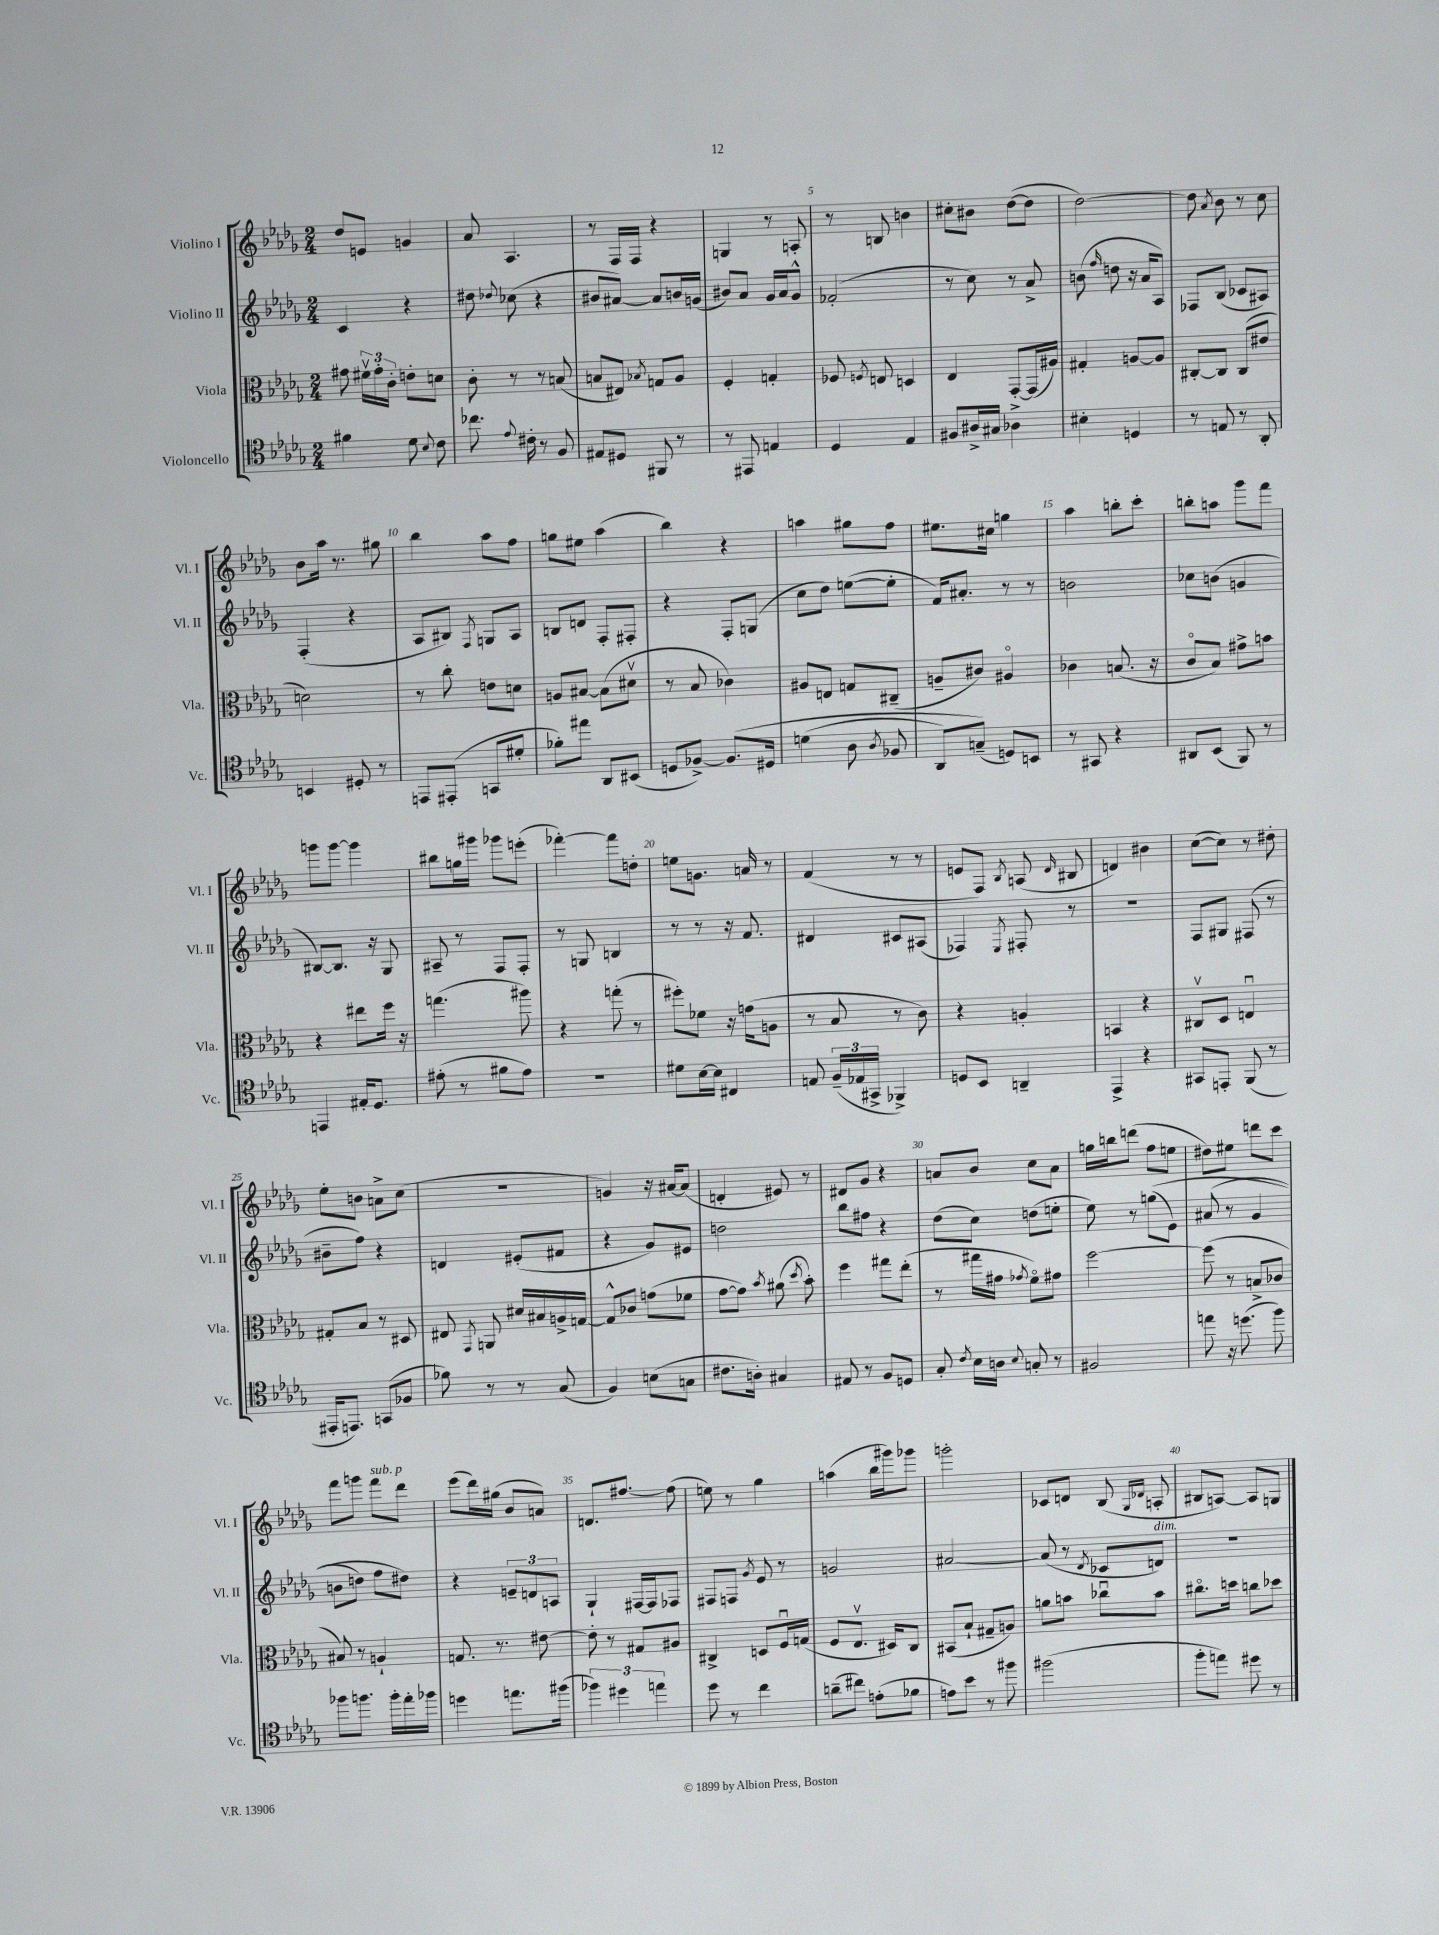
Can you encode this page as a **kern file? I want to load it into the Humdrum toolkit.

**kern	**kern	**kern	**kern
*part4	*part3	*part2	*part1
*staff4	*staff3	*staff2	*staff1
*I"Violoncello	*I"Viola	*I"Violino II	*I"Violino I
*I'Vc.	*I'Vla.	*I'Vl. II	*I'Vl. I
*clefC4	*clefC3	*clefG2	*clefG2
*k[b-e-a-d-g-]	*k[b-e-a-d-g-]	*k[b-e-a-d-g-]	*k[b-e-a-d-g-]
*M2/4	*M2/4	*M2/4	*M2/4
=1	=1	=1	=1
4f#X\	8g#X\	4c/	8dd-/L
.	24f#Xv\LL	.	8en/J
.	24g#'\	.	.
.	24c'\JJ	.	.
8d-\	8en'\L	4r	4gn/
8qqB-/	.	.	.
8c\	8dn\J	.	.
=2	=2	=2	=2
8.cc-X\	8c'\	8dd#X\	8a-/
.	.	8qqdd-X/	.
.	8r	(8cc-X\	4.A-/
8qqe-/	.	.	.
16c#X'\	.	.	.
8r	8r	4r	.
8F/	(8Bn/	.	.
=3	=3	=3	=3
8E#X/L	8Bn/L	8b#X/L	8r
8D#X/J	8E#X/J)	[8a#X/J)	16F/LL
.	.	.	16F/JJ
.	8qB-X/	.	.
8FF#X/	8Gn/L	8a#/L]	4r
8r	8A-/J	16bn/L	.
.	.	(16gn/JJ	.
=4	=4	=4	=4
8r	4F'/	8b#X/L)	4Gn/
8EE#X/	.	8a-/J	.
4En/	4Gn'/	16g-/LL	8r
.	.	16a-/J	.
.	.	8g-^^/J	8An'/
=5	=5	=5	=5
4D-/	8F-X/	(2f-X'/	8r
.	8qFn/	.	.
.	8En/	.	8Bn/
4E-/	4Dn/	.	4bn\
=6	=6	=6	=6
8F#X/L	4E-/	8r	8cc#X'\L
16A#X^/L	.	8cc\)	8b#X\J
16G#X/JJ	.	.	.
4A-X^\	[8GG-'/L	8r	([8dd-\L
.	(16GG-/L]	8a-^/	8dd-\J]
.	16A#X/JJ)	.	.
=7	=7	=7	=7
4B#X'\	4G#X'/	(8bn\	[2dd-\)
.	.	16qqff/	.
.	.	8ddn\	.
4Dn/	[8An/L	16r	.
.	.	16a-/KL	.
.	8A/J]	8A-/J)	.
=8	=8	=8	=8
8r	[8C#X'/L	8F-X/L	8dd-\]
.	.	.	8qa-/
8En/	8C#/J]	(8B-/J	8b-\
8r	(8C#/L	8c-X/L	8r
8AA-'/	8e#X/J	8A#X/J)	8cc\
!!LO:LB:g=z
=9	=9	=9	=9
4BBn/	2dn\)	(4F'/	8b-\L
.	.	.	16aa-\Jk
.	.	.	8.r
8D#X'/	.	4r	.
8r	.	.	8gg#X\
=10	=10	=10	=10
8EEn/L	8r	8A-/L	4bb-\
(8EE#X'/J	8cc'\	8B#X/J)	.
.	.	8qF/	.
8GGn/L	8en\L	8Gn/L	8aa-\L
8d#X'/J	8dn\J	8A-/J	8ff\J
=11	=11	=11	=11
8f-X'\L)	8An/L	8Bn/L	8ggn\L
8ee#X\J	[8B#X/J	8dn/J	8ee#X\J
8AA-/L	(8B#\L]	8F'/L	(4aa-\
(8BB#X/J	8d#Xv\J	8F#X'/J	.
=12	=12	=12	=12
8Dn/L	8r	4r	4bb-\)
[8F-X^/J)	8B-/	.	.
(8.F-/L]	4c-X\)	8F'/L	4r
.	.	(8Gn/J	.
16D#X/Jk	.	.	.
=13	=13	=13	=13
(4dn\	8A#X/L	8cc\L	4aan\
.	8En/J	8dd-\J)	.
8A-\	8Gn/L	([8een\L	8gg#X\L
8qA-/	.	.	.
8F-X/	(8C#X~/J	8ee'\J]	8ff\J
=14	=14	=14	=14
8AA-/L)	8An~/L	16f/KL)	8.ee#X\L
.	.	8.a#X'/J	.
(8Gn~/J)	8c#X/J)	.	.
.	.	.	16cc#X\Jk
8Dn/L)	4A#X/	8r	4ggn\
8BBn/J	.	8r	.
=15	=15	=15	=15
8r	4c-X\	2bn\	4aa-\
8GG#X/	.	.	.
4r	(8.Bn/	.	8bbn'\L
.	.	.	8ccc'\J
.	16r	.	.
=16	=16	=16	=16
8AA#X/L	8c/L	8cc-X\L	8bbn'\L
(8BB-/J	8B-/J)	(8bn\J	8aan\J
8FF/)	8g#X^\L	4gn/	8ggg-\L
8r	8bn\J	.	8fff\J
!!LO:LB:g=z
=17	=17	=17	=17
4EEn/	4r	[8B#X/L)	8gggn\L
.	.	8.B#/J]	[8ggg\J
16E#X'/KL	8ee#X\L	.	4ggg\]
8.D-/J	.	16r	.
.	16ff\Jk	8G-/	.
.	16r	.	.
=18	=18	=18	=18
(8e#X'\	(4.ggn\	8A#X~/	8bb#X\L
8r	.	8r	16ggn\L
.	.	.	16ggg#X\JJ
8f#X\L	.	8F/L	8ggg-X\L
8e#\J)	8aa#X\)	8F'/J	(8eeen'\J
=19	=19	=19	=19
2r	4r	8r	[4fff-X'\)
.	.	8Gn/	.
.	(8ggn'\	4Bn/	8fff-\L]
.	8r	.	8ddn'\J
=20	=20	=20	=20
8d#X\L	8ff#X'\L)	8r	8een\L
[16B-\L	8f-X\J	8r	8.gn\J
16B-\JJ]	.	.	.
4C#X/	16r	16r	.
.	(16gn\KL	8.f/	16an/
.	8An\J	.	8r
=21	=21	=21	=21
8En/	8r	4d#X/	(4f/
(24F~/LL	8B-/	.	.
24E-X/	.	.	.
24GG#X^/JJ	.	.	.
4FF-X^/)	8r	8c#X/L	8r
.	8c\)	(8A#X/J	8r
=22	=22	=22	=22
8Dn/L	4r	4F-X/)	8en/L
8BB-/J	.	.	8F/J)
.	.	8qE-/	8qB-/
4AAn~/	4An'/	8F#X'/	(8An/
.	.	.	16qqd-/
.	.	8r	8B#X/
=23	=23	=23	=23
4EE-^/	4BBn/	2r	4dn/)
4r	4r	.	4b#X\
=24	=24	=24	=24
8GG#X/L	8C#Xv/L	8F/L	([8cc\L
8EEn'/J	8D-/J	8G#X/J	8cc\J])
(8FF/	4Enu/	(8F#X/	8r
8r	.	8r	8dd#X'\
!!LO:LB:g=z
=25	=25	=25	=25
16EE#X'/KL	8G#X'/L	8b#X~\L	8ee-'\L
8.EEn/J)	.	.	.
.	8B-/J	8ff\J)	8bn\J
(8GGn/L	8r	4r	8an^\L
8F-X/J	8D#X/	.	(8cc\J
=26	=26	=26	=26
8f-X\)	8E#X/	4dn/	2r
.	8qGG-/	.	.
8r	8AAn/	.	.
8r	16d#X/LL	(8e#X'/L	.
.	16B#X/	.	.
(8G-/	16An^/	8f#X/J	.
.	[16Gn/JJ	.	.
=27	=27	=27	=27
4F/)	8G^^/L]	4r	4gn/)
.	8c-X/J	.	.
(8Bn\L	(8gn\L	8g-/L)	16r
.	.	.	[16a#X/KL
8Gn\J	8f-X\J	8e#X/J	(8a#/J]
=28	=28	=28	=28
8.c#X\L	[8g-\L	2ddn\	4dn'/
.	8g-\J])	.	.
16An'\Jk)	.	.	.
.	8qb-/	.	.
4G#X/	(8a#X\	.	8e#X/)
.	8qdd-/	.	.
.	8b-'\)	.	8r
=29	=29	=29	=29
8E#X/	4ff\	8bb-\L	8d#X/L
8r	.	8ff#X\J	8g-/J
8F/L	8gg#X\L	4r	4r
8Dn/J	(8ee-'\J	.	.
=30	=30	=30	=30
8G-'/	8r	(8dd-\L	8an/L
8qc/	.	.	.
16B-\LL	16gg#X\LL	8cc\J)	8b-/J
16An\JJ	16g#X\JJ	.	.
8qqB-/	8qg-X/	.	.
8Gn'/	8f\L)	(8ddn\L	8cc\L
8r	8g#X\J	8een'\J	8a\J
=31	=31	=31	=31
2F#X/	[2ff\	8ee-\)	16ggn\LL
.	.	.	16bbn\J
.	.	8r	(8dddn\J
.	.	((8ggn\L	8ff\L
.	.	8e-\J)	8een\J
=32	=32	=32	=32
8een\	(8ff\]	(8a#X/	8dd#X\L)
16r	8r	8r	8ee#X\J
(8.ddn\	.	.	.
.	8Bn^/L	4g-/	8dddn\L
8ff\)	8c-X/J	.	8ccc\J
!!LO:LB:g=z
=33	=33	=33	=33
8ff-X\L	8B#X/)	8bn\L	8fff\L
8.ffn\J	8r	8ddn\J)	8gggn\J
!	!	!	!LO:TX:a:i:t=sub. p
.	4An`/	8ff\L	8fff\L
16ff'\LL	.	.	.
16ee-'\	.	8dd#X\J)	8ddd-\J
16ff-X\JJ	.	.	.
=34	=34	=34	=34
4ddn\	8.Gn/	4r	(8eee-\L
.	.	.	16ddd-\L)
.	8.r	.	(16gg#X\JJ
8.een\L	.	12en~/L	8b-/L
.	.	12dn/	.
.	[8e#X\	.	8an/J)
.	.	12An/J	.
(16ff#X\Jk	.	.	.
=35	=35	=35	=35
6ff-X\)	8e#'\]	4G-`/	8.dn/L
.	8r	.	.
6dd#X\	.	.	.
.	.	.	[8.ff#X/J
.	8G#X/L	[16F#X/LL	.
.	.	16F#/J]	.
6een\	.	.	.
.	8A#X/J	8F-X/J	(8ff#\]
=36	=36	=36	=36
8dd-\	4C#X^/	8F#X/L	8een\)
8r	.	8Fn/J	8r
.	.	8qg-/	.
4cc\	8Dn/L	8e-/	4gg-\
.	16Fu/L	8r	.
.	(16Gn/JJ	.	.
=37	=37	=37	=37
(8an~\L	8F/L	2gn/	(4aan\
8cc#X\J)	8.E-v/J	.	.
(8en'\L	.	.	16bb-\LL
.	16D#X/KL)	.	16ggg#X\J)
8f-X\J	8C/J	.	8ggg-X\J
=38	=38	=38	=38
8en\L)	(8BB#X/L	[2a#X/	2gggn'\
8b-\J	8B-`/J	.	.
8r	8G#X~/L	.	.
8ff#X\	8An/J)	.	.
=39	=39	=39	=39
(2ff#X\	8an\L	(8a#/]	8c-X/L
.	8bn\J	8r	8dn/J
.	.	8qd-/	.
.	8cc-Xu\L	8c-X/L	(8B-/
.	.	.	16qqG-/LL
.	.	.	16qqd-X/JJ
!	!	!LO:TX:a:i:t=dim.	!
.	8b\J	8dn/J)	8An'/
=40	=40	=40	=40
8ff'\L	8.cc#X\L	2r	8B#X/L
8een\J)	.	.	[8An/J)
.	16ddn\Jk	.	.
8dd#X\	8ccn\L	.	8A/L]
8r	8dd-X\J	.	8Gn/J
==	==	==	==
*-	*-	*-	*-
